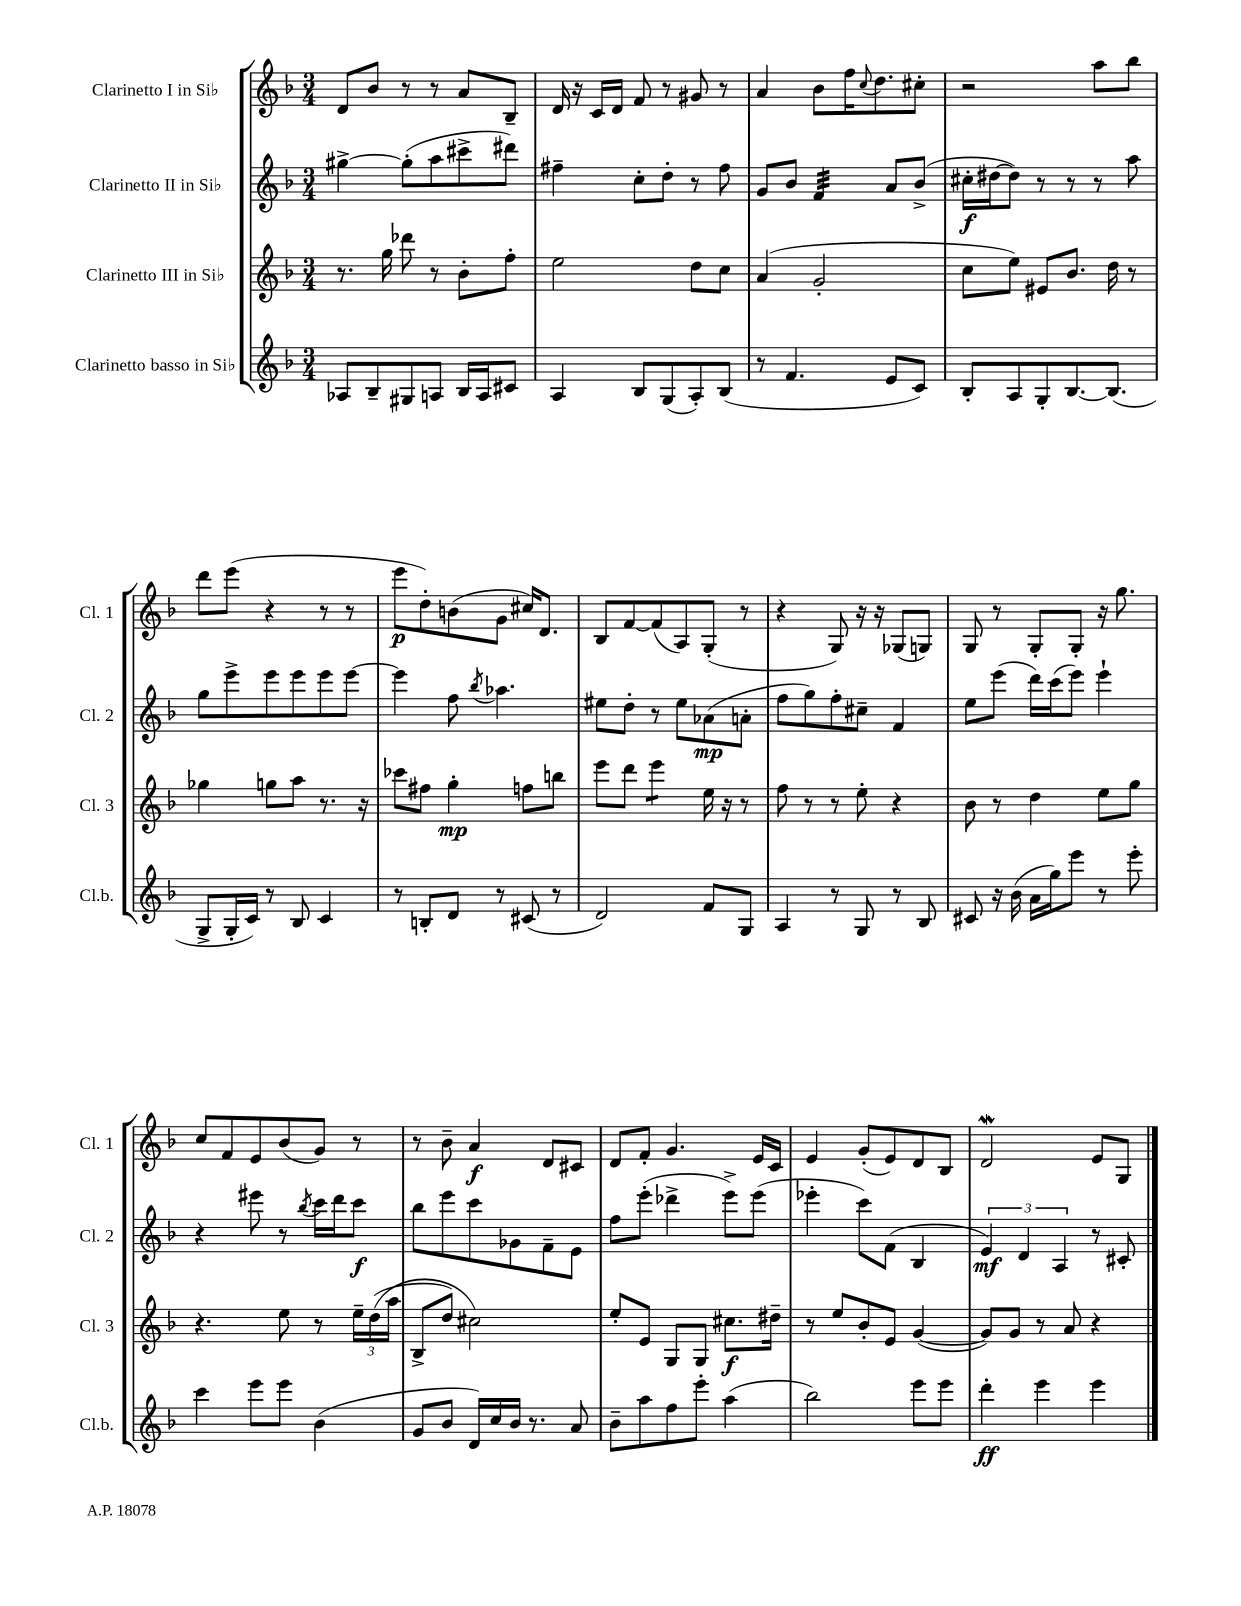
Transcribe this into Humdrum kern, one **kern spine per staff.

**kern	**dynam	**kern	**dynam	**kern	**dynam	**kern	**dynam
*part4	*part4	*part3	*part3	*part2	*part2	*part1	*part1
*staff4	*staff4	*staff3	*staff3	*staff2	*staff2	*staff1	*staff1
*I"Clarinetto basso in Si♭	*	*I"Clarinetto III in Si♭	*	*I"Clarinetto II in Si♭	*	*I"Clarinetto I in Si♭	*
*I'Cl.b.	*	*I'Cl. 3	*	*I'Cl. 2	*	*I'Cl. 1	*
*clefG2	*	*clefG2	*	*clefG2	*	*clefG2	*
*k[b-]	*	*k[b-]	*	*k[b-]	*	*k[b-]	*
*M3/4	*	*M3/4	*	*M3/4	*	*M3/4	*
=85	=85	=85	=85	=85	=85	=85	=85
8A-X/L	.	8.r	.	[4gg#X^\	.	8d/L	.
8B-~/	.	.	.	.	.	8b-/J	.
.	.	16gg\	.	.	.	.	.
8G#X/	.	8ddd-X\	.	(8gg#'\L]	.	8r	.
8An/J	.	8r	.	8aa\	.	8r	.
16B-/LL	.	8b-'\L	.	8ccc#X^\	.	8a/L	.
16A/J	.	.	.	.	.	.	.
8c#X/J	.	8ff'\J	.	8ddd#X\J)	.	8B-~/J	.
=86	=86	=86	=86	=86	=86	=86	=86
4A/	.	2ee\	.	4ff#X~\	.	16d/	.
.	.	.	.	.	.	16r	.
.	.	.	.	.	.	16c/LL	.
.	.	.	.	.	.	16d/JJ	.
8B-/L	.	.	.	8cc'\L	.	8f/	.
(8G/	.	.	.	8dd'\J	.	8r	.
8A'/)	.	8dd\L	.	8r	.	8g#X/	.
(8B-/J	.	8cc\J	.	8ff#\	.	8r	.
=87	=87	=87	=87	=87	=87	=87	=87
8r	.	(4a/	.	8g/L	.	4a/	.
4.f/	.	.	.	8b-/J	.	.	.
*	*	*	*	*tremolo	*	*	*
.	.	2g'/	.	32f/LLL	.	8b-\L	.
.	.	.	.	32f/	.	.	.
.	.	.	.	32f/	.	.	.
.	.	.	.	32f/	.	.	.
.	.	.	.	32f/	.	16ff\K	.
.	.	.	.	32f/	.	.	.
.	.	.	.	.	.	8qqcc/	.
.	.	.	.	32f/	.	8.dd\	.
.	.	.	.	32f/JJJ	.	.	.
*	*	*	*	*Xtremolo	*	*	*
8e/L	.	.	.	8a/L	.	.	.
8c/J)	.	.	.	(8b-^/J	.	8cc#X'\J	.
=88	=88	=88	=88	=88	=88	=88	=88
8B-'/L	.	8cc\L	.	16cc#X'\LL	f	2r	.
.	.	.	.	[16dd#X\J	.	.	.
8A/	.	8ee\J)	.	8dd#\J])	.	.	.
8G'/	.	8e#X/L	.	8r	.	.	.
[8.B-/	.	8.b-/J	.	8r	.	.	.
.	.	.	.	8r	.	8aa\L	.
(8.B-/J]	.	16dd\	.	.	.	.	.
.	.	8r	.	8aa\	.	8bb-\J	.
!!LO:LB:g=z
=89	=89	=89	=89	=89	=89	=89	=89
8G^/L	.	4gg-X\	.	8gg\L	.	8ddd\L	.
16G'/L	.	.	.	8eee^\	.	(8eee\J	.
16c/JJ)	.	.	.	.	.	.	.
8r	.	8ggn\L	.	8eee\	.	4r	.
8B-/	.	8aa\J	.	8eee\	.	.	.
4c/	.	8.r	.	8eee\	.	8r	.
.	.	.	.	[8eee\J	.	8r	.
.	.	16r	.	.	.	.	.
=90	=90	=90	=90	=90	=90	=90	=90
8r	.	8ccc-X\L	.	4eee\]	.	8eee\L	p
8Bn'/L	.	8ff#X\J	.	.	.	8dd'\)	.
8d/J	.	4gg'\	mp	8ff\	.	(8bn\	.
.	.	.	.	8qbb-/	.	.	.
8r	.	.	.	4.aa-X\	.	8g\J	.
(8c#X/	.	8ffn\L	.	.	.	16cc#X/KL)	.
.	.	.	.	.	.	8.d/J	.
8r	.	8bbn\J	.	.	.	.	.
=91	=91	=91	=91	=91	=91	=91	=91
2d/)	.	8eee\L	.	8ee#X\L	.	8B-/L	.
.	.	8ddd\J	.	8dd'\J	.	[8f/	.
*	*	*tremolo	*	*	*	*	*
.	.	8eee\L	.	8r	.	(8f/]	.
.	.	8eee\J	.	8ee#\L	.	8A/)	.
*	*	*Xtremolo	*	*	*	*	*
8f/L	.	16ee\	.	(8a-X\	mp	(8G'/J	.
.	.	16r	.	.	.	.	.
8G/J	.	8r	.	8an'\J	.	8r	.
=92	=92	=92	=92	=92	=92	=92	=92
4A/	.	8ff\	.	8ff\L	.	4r	.
.	.	8r	.	8gg\)	.	.	.
8r	.	8r	.	8ff'\	.	8G/)	.
8G/	.	8ee'\	.	8cc#X~\J	.	16r	.
.	.	.	.	.	.	16r	.
8r	.	4r	.	4f/	.	(8G-X/L	.
8B-/	.	.	.	.	.	8Gn/J)	.
=93	=93	=93	=93	=93	=93	=93	=93
8c#X/	.	8b-\	.	8ee\L	.	8G/	.
16r	.	8r	.	(8eee\J	.	8r	.
(16b-\	.	.	.	.	.	.	.
16a\LL	.	4dd\	.	16ddd\LL)	.	8G'/L	.
16gg\J)	.	.	.	(16ccc\J	.	.	.
8eee\J	.	.	.	8eee\J)	.	8G'/J	.
8r	.	8ee\L	.	4eee`\	.	16r	.
.	.	.	.	.	.	8.gg\	.
8eee'\	.	8gg\J	.	.	.	.	.
!!LO:LB:g=z
=94	=94	=94	=94	=94	=94	=94	=94
4ccc\	.	4.r	.	4r	.	8cc/L	.
.	.	.	.	.	.	8f/	.
8eee\L	.	.	.	8eee#X\	.	8e/	.
8eee\J	.	8ee\	.	8r	.	(8b-/	.
.	.	.	.	8qbb-/	.	.	.
(4b-\	.	8r	.	16ccc\LL	.	8g/J)	.
.	.	.	.	16ddd\J	.	.	.
.	.	24ee~\LL	.	8ccc\J	f	8r	.
.	.	((24dd\	.	.	.	.	.
.	.	24aa\JJ	.	.	.	.	.
=95	=95	=95	=95	=95	=95	=95	=95
8g/L	.	8B-^/L	.	8bb-\L	.	8r	.
8b-/J	.	8dd/J)	.	8eee\	.	8b-~\	.
16d/LL)	.	2cc#X\)	.	8ccc\	.	4a/	f
16cc/	.	.	.	.	.	.	.
16b-/JJ	.	.	.	8g-X\	.	.	.
8.r	.	.	.	.	.	.	.
.	.	.	.	8f~\	.	8d/L	.
8a/	.	.	.	8e\J	.	8c#X/J	.
=96	=96	=96	=96	=96	=96	=96	=96
8b-~\L	.	8ee'/L	.	8ff\L	.	8d/L	.
8aa\	.	8e/J	.	(8eee'\J	.	8f'/J	.
8ff\	.	8G/L	.	4ddd-X^\	.	4.g/	.
8eee'\J	.	8G/J	.	.	.	.	.
(4aa\	.	8.cc#X\L	f	8eee^\L)	.	.	.
.	.	.	.	(8eee\J	.	16e/LL	.
.	.	16dd#X~\Jk	.	.	.	16c/JJ	.
=97	=97	=97	=97	=97	=97	=97	=97
2bb-\)	.	8r	.	4eee-X'\	.	4e/	.
.	.	8ee/L	.	.	.	.	.
.	.	8b-'/	.	8ccc\L)	.	(8g'/L	.
.	.	8e/J	.	(8f\J	.	8e/)	.
8eee\L	.	([4g/	.	4B-/	.	8d/	.
8eee\J	.	.	.	.	.	8B-/J	.
=98	=98	=98	=98	=98	=98	=98	=98
4ddd'\	ff	8g/L])	.	6e/)	mf	2dW/	.
.	.	8g/J	.	.	.	.	.
.	.	.	.	6d/	.	.	.
4eee\	.	8r	.	.	.	.	.
.	.	.	.	6A/	.	.	.
.	.	8a/	.	.	.	.	.
4eee\	.	4r	.	8r	.	8e/L	.
.	.	.	.	8c#X'/	.	8G/J	.
==	==	==	==	==	==	==	==
*-	*-	*-	*-	*-	*-	*-	*-
